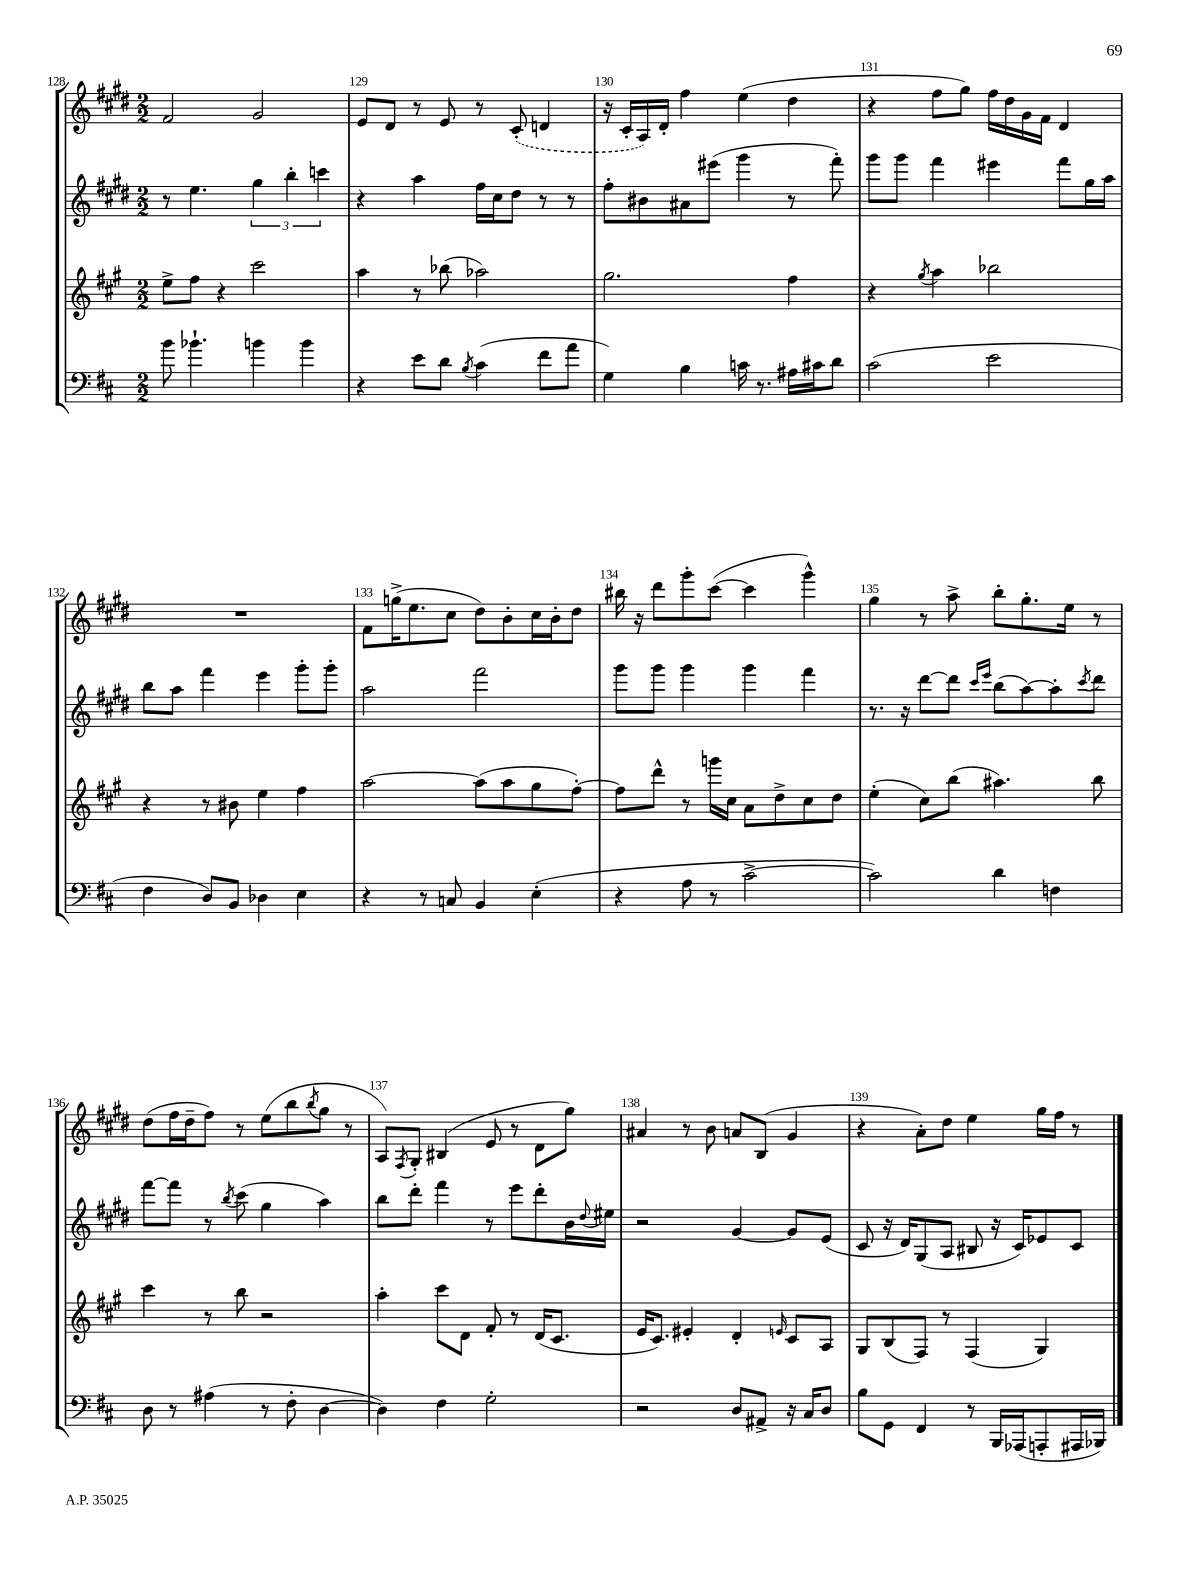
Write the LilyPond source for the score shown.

<<
\new StaffGroup <<
\new Staff = "s0" {
    \clef treble \key e \major \numericTimeSignature \time 2/2
    fis'2 gis'2 |
    e'8 dis'8 r8 e'8 r8 \once \slurDashed cis'8-.( d'4 |
    r16 cis'16-. a16) dis'16-. fis''4 e''4( dis''4 |
    r4 fis''8 gis''8) fis''16 dis''16 gis'16 fis'16 dis'4 |
    R1 |
    fis'8 g''16->( e''8. cis''8 dis''8) b'8-. cis''16 b'16-. dis''8 |
    bis''16 r16 dis'''8 gis'''8-. cis'''8~( cis'''4 gis'''4-^) |
    gis''4 r8 a''8-> b''8-. gis''8.-. e''16 r8 |
    dis''8( fis''16 dis''16-- fis''8) r8 e''8( b''8 \acciaccatura { b''8 } gis''8 r8 |
    a8) \acciaccatura { fis8 } gis8-. bis4( e'8 r8 dis'8 gis''8) |
    ais'4 r8 b'8 a'8 b8( gis'4 |
    r4 a'8-.) dis''8 e''4 gis''16 fis''16 r8 \bar "|." |
}
\new Staff = "s1" {
    \clef treble \key e \major \numericTimeSignature \time 2/2
    r8 e''4. \tuplet 3/2 { gis''4 b''4-. c'''4 } |
    r4 a''4 fis''16 cis''16 dis''8 r8 r8 |
    fis''8-. bis'8 ais'8 eis'''8( gis'''4 r8 fis'''8-.) |
    gis'''8 gis'''8 fis'''4 eis'''4 fis'''8 gis''16 a''16 |
    b''8 a''8 fis'''4 e'''4 gis'''8-. gis'''8-. |
    a''2 fis'''2 |
    gis'''8 gis'''8 gis'''4 gis'''4 fis'''4 |
    r8. r16 dis'''8~ dis'''8 \grace { cis'''16 e'''16 } b''8( a''8~) a''8-. \acciaccatura { cis'''8 } dis'''8 |
    fis'''8~ fis'''8 r8 \acciaccatura { b''8 } cis'''8( gis''4 a''4) |
    b''8 dis'''8-. fis'''4 r8 e'''8 dis'''8-. b'16 \appoggiatura { dis''8 } eis''16 |
    r2 gis'4~ gis'8 e'8( |
    cis'8 r16 dis'16) gis8( a8 bis8 r16 cis'16) ees'8 cis'8 \bar "|." |
}
\new Staff = "s2" {
    \clef treble \key a \major \numericTimeSignature \time 2/2
    e''8-> fis''8 r4 cis'''2 |
    a''4 r8 bes''8( aes''2) |
    gis''2. fis''4 |
    r4 \acciaccatura { gis''8 } a''4 bes''2 |
    r4 r8 bis'8 e''4 fis''4 |
    a''2~ a''8( a''8 gis''8 fis''8~-.) |
    fis''8 d'''8-^ r8 g'''16 cis''16 a'8 d''8-> cis''8 d''8 |
    e''4-.( cis''8) b''8( ais''4.) b''8 |
    cis'''4 r8 b''8 r2 |
    a''4-. cis'''8 d'8 fis'8-. r8 d'16( cis'8. |
    e'16 cis'8.) eis'4-. d'4-. \grace { e'16 } cis'8 a8 |
    gis8 b8( fis8) r8 fis4( gis4) \bar "|." |
}
\new Staff = "s3" {
    \clef bass \key d \major \numericTimeSignature \time 2/2
    b'8 bes'4.-! b'4 b'4 |
    r4 e'8 d'8 \acciaccatura { b8 } cis'4( fis'8 a'8 |
    g4) b4 c'16 r8. ais16 cis'16 d'8 |
    cis'2( e'2 |
    fis4 d8) b,8 des4 e4 |
    r4 r8 c8 b,4 e4-.( |
    r4 a8 r8 cis'2~-> |
    cis'2) d'4 f4 |
    d8 r8 ais4( r8 fis8-. d4~ |
    d4) fis4 g2-. |
    r2 d8 ais,8-> r16 cis16 d8 |
    b8 g,8 fis,4 r8 b,,16 aes,,16( a,,8-. ais,,16 bes,,16) \bar "|." |
}
>>
>>
\layout { \context { \Score currentBarNumber = #128 \override BarNumber.break-visibility = ##(#f #t #t) barNumberVisibility = #all-bar-numbers-visible } }
